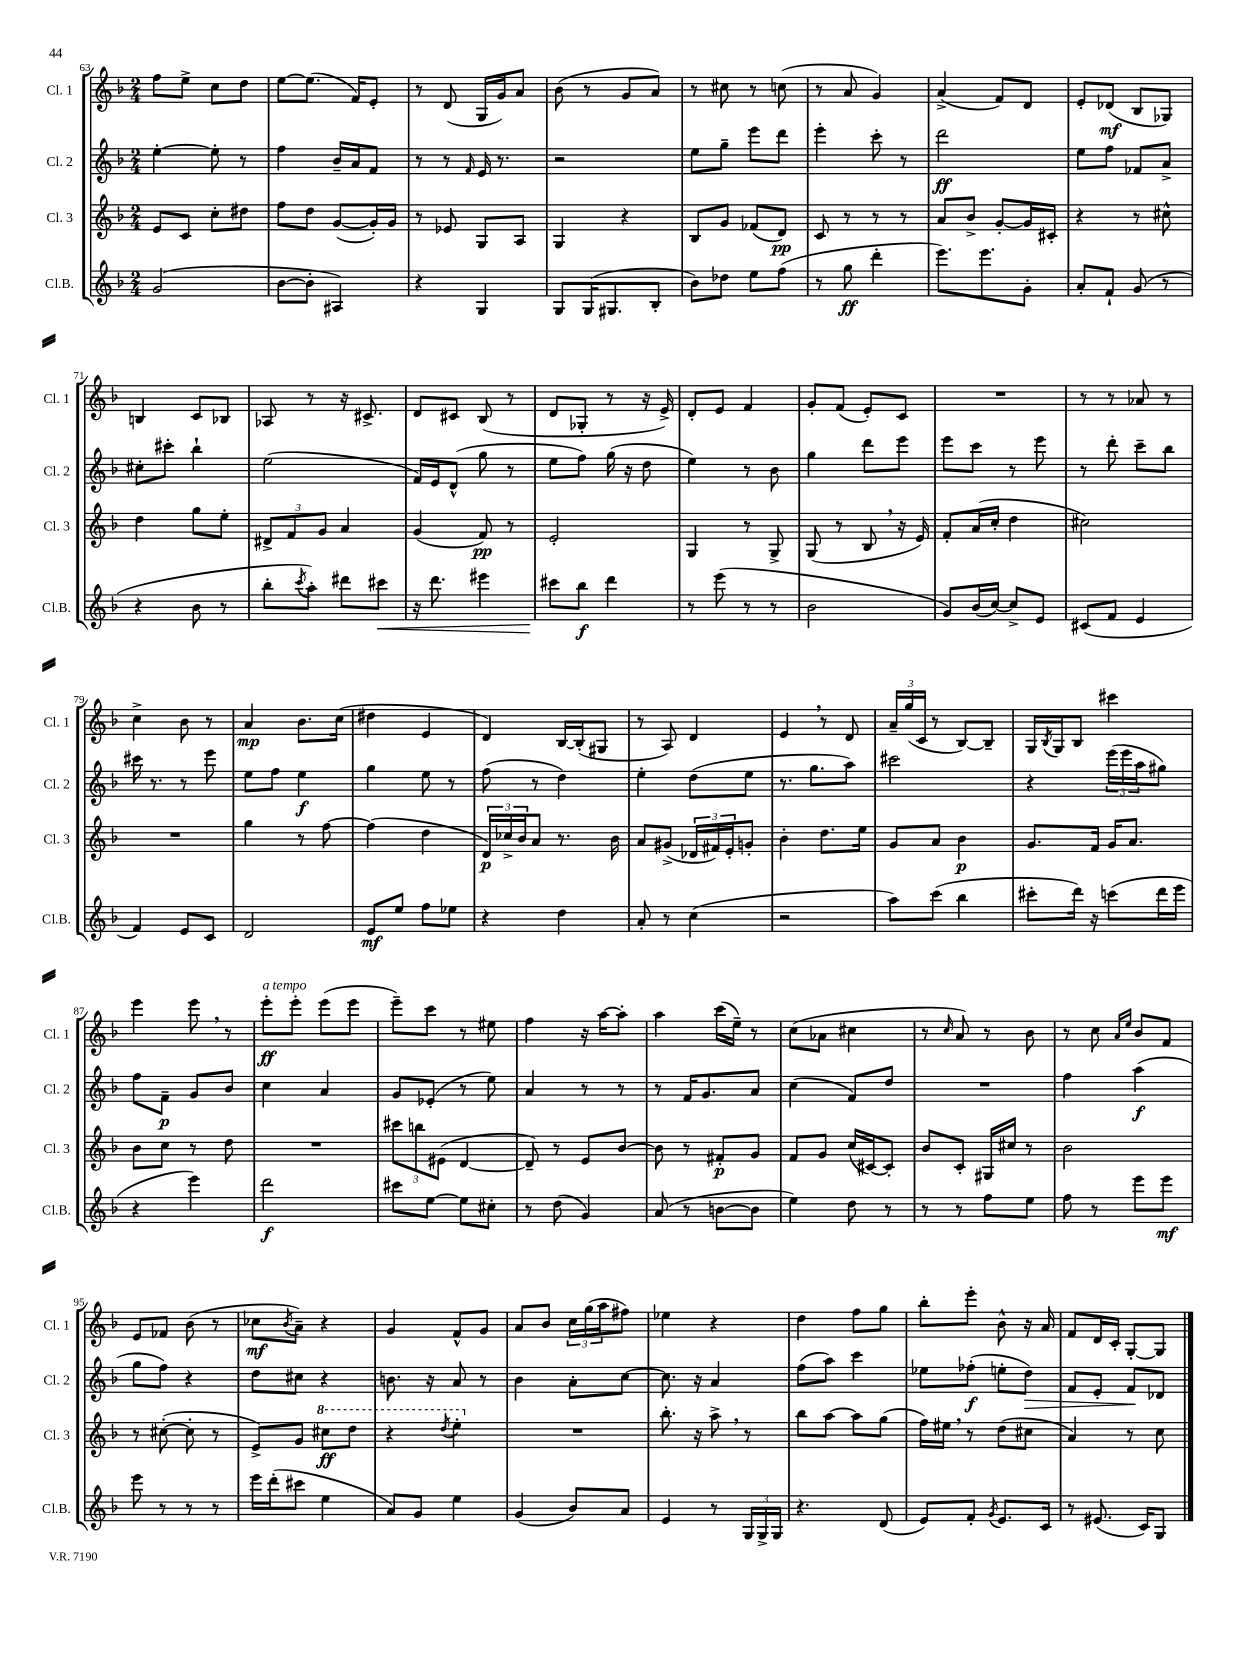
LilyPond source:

<<
\new StaffGroup <<
\new Staff = "s0" \with { instrumentName = "Cl. 1" shortInstrumentName = "Cl. 1" } {
    \clef treble \key f \major \numericTimeSignature \time 2/4
    f''8 e''8-> c''8 d''8 |
    e''8~ e''8.( f'16) e'8-. |
    r8 d'8( g16 g'16) a'8 |
    bes'8( r8 g'8 a'8) |
    r8 cis''8 r8 c''8( |
    r8 a'8 g'4) |
    a'4->( f'8) d'8 |
    e'8-. des'8\mf( bes8 ges8) |
    b4 c'8 bes8 |
    aes8 r8 r16 cis'8.-> |
    d'8 cis'8 bes8( r8 |
    d'8 ges8-. r8 r16 e'16->) |
    d'8-. e'8 f'4 |
    g'8-. f'8( e'8-.) c'8 |
    R2 |
    r8 r8 aes'8 r8 |
    c''4-> bes'8 r8 |
    a'4\mp bes'8. c''16( |
    dis''4 e'4 |
    d'4) bes16~ bes16-.( gis8 |
    r8 a8) d'4 |
    e'4 \breathe r8 d'8 |
    \tuplet 3/2 { a'16-- g''16( c'16 } r8 bes8~) bes8-- |
    g16 \acciaccatura { bes8 } g16 bes8 cis'''4 |
    e'''4 e'''8 \breathe r8 |
    e'''8-.\ff^\markup { \italic "a tempo" } e'''8-. e'''8( e'''8 |
    e'''8--) c'''8 r8 eis''8 |
    f''4 r16 a''16~ a''8-. |
    a''4 c'''16( e''16--) r8 |
    c''8( aes'8 cis''4 |
    r8 \grace { c''16 } a'8) r8 bes'8 |
    r8 c''8 \grace { a'16 e''16 } bes'8 f'8 |
    e'8 fes'8 bes'8( r8 |
    ces''8\mf \acciaccatura { bes'8 } a'8--) r4 |
    g'4 f'8-^ g'8 |
    a'8 bes'8 \tuplet 3/2 { c''16 g''16( a''16 } fis''8) |
    ees''4 r4 |
    d''4 f''8 g''8 |
    bes''8-. e'''8-. bes'8-^ r16 a'16 |
    f'8 d'16 c'16-. g8~-. g8 \bar "|." |
}
\new Staff = "s1" \with { instrumentName = "Cl. 2" shortInstrumentName = "Cl. 2" } {
    \clef treble \key f \major \numericTimeSignature \time 2/4
    e''4~-. e''8-. r8 |
    f''4 bes'16-- a'16 f'8 |
    r8 r8 \grace { f'16 } e'16 r8. |
    r2 |
    e''8 g''8-- e'''8 d'''8 |
    e'''4-. c'''8-. r8 |
    d'''2\ff |
    e''8 f''8 fes'8 a'8-> |
    cis''8-. cis'''8-. bes''4-! |
    e''2( |
    f'16) e'16 d'8-^( g''8 r8 |
    e''8 f''8) g''16( r16 d''8 |
    e''4) r8 bes'8 |
    g''4 d'''8 e'''8 |
    e'''8 c'''8 r8 e'''8 |
    r8 d'''8-. c'''8-- bes''8 |
    cis'''16 r8. r8 e'''8 |
    e''8 f''8 e''4\f |
    g''4 e''8 r8 |
    f''8( r8 d''4) |
    e''4-. d''8( e''8 |
    r8. g''8. a''8) |
    cis'''2 |
    r4 \tuplet 3/2 { e'''16( e'''16 a''16 } gis''8) |
    f''8 f'8--\p g'8 bes'8 |
    c''4 a'4 |
    g'8 ees'8-.( r8 e''8) |
    a'4 r8 r8 |
    r8 f'16 g'8. a'8 |
    c''4( f'8) d''8 |
    R2 |
    f''4 a''4\f( |
    g''8 f''8) r4 |
    d''8 cis''8 r4 |
    b'8. r16 a'8 r8 |
    bes'4 a'8-. c''8~ |
    c''8. r16 a'4 |
    f''8( a''8) c'''4 |
    ees''8 fes''8-.\f( e''8-. d''8\>) |
    f'8 e'8-. f'8\! des'8 \bar "|." |
}
\new Staff = "s2" \with { instrumentName = "Cl. 3" shortInstrumentName = "Cl. 3" } {
    \clef treble \key f \major \numericTimeSignature \time 2/4
    e'8 c'8 c''8-. dis''8 |
    f''8 d''8 g'8~( g'16-.) g'16 |
    r8 ees'8 g8 a8 |
    g4 r4 |
    bes8 g'8 fes'8( d'8\pp) |
    c'8 r8 r8 r8 |
    a'8 bes'8-> g'8~-. g'16 cis'16-. |
    r4 r8 cis''8-^ |
    d''4 g''8 e''8-. |
    \tuplet 3/2 { dis'8-> f'8 g'8 } a'4 |
    g'4( f'8\pp) r8 |
    e'2-. |
    g4 r8 g8-> |
    g8( r8 bes8 \breathe r16 e'16) |
    f'8-. a'16( c''16-. d''4 |
    cis''2) |
    R2 |
    g''4 r8 f''8~ |
    f''4( d''4 |
    \tuplet 3/2 { d'16\p) ces''16-> bes'16 } a'8 r8. bes'16 |
    a'8 gis'8->( \tuplet 3/2 { des'16 fis'16) e'16-. } g'8-. |
    bes'4-. d''8. e''16 |
    g'8 a'8 bes'4\p |
    g'8. f'16 g'16 a'8. |
    bes'8 c''8 r8 d''8 |
    R2 |
    \tuplet 3/2 { cis'''8 b''8 eis'8( } d'4~ |
    d'8--) r8 e'8 bes'8~ |
    bes'8 r8 fis'8-.\p g'8 |
    f'8 g'8 c''16( cis'16~) cis'8-. |
    bes'8 c'8-. gis16 cis''16 r8 |
    bes'2 |
    r8 cis''8~-.( cis''8-. r8 |
    e'8->) g'8 \ottava #1 cis'''8\ff d'''8 |
    r4 \acciaccatura { d'''8 } e'''4-. \ottava #0 |
    R2 |
    bes''8.-. r16 a''8-> \breathe r8 |
    bes''8 a''8~ a''8 g''8( |
    f''16) eis''16 \breathe r8 d''8( cis''8 |
    a'4) r8 c''8 \bar "|." |
}
\new Staff = "s3" \with { instrumentName = "Cl.B." shortInstrumentName = "Cl.B." } {
    \clef treble \key f \major \numericTimeSignature \time 2/4
    g'2( |
    bes'8~ bes'8-. ais4) |
    r4 g4 |
    g8 g16( gis8. bes8-. |
    bes'8) des''8 e''8 f''8( |
    r8 g''8\ff d'''4-. |
    e'''8.) e'''8. g'8-. |
    a'8-. f'8-! g'8( r8 |
    r4 bes'8 r8 |
    bes''8-. \acciaccatura { c'''8 } a''8-.) dis'''8 cis'''8\< |
    r16 d'''8. eis'''4 |
    cis'''8\! bes''8\f d'''4 |
    r8 e'''8( r8 r8 |
    bes'2 |
    g'8) bes'16( c''16~) c''8-> e'8 |
    cis'8( f'8 e'4 |
    f'4) e'8 c'8 |
    d'2 |
    e'8\mf e''8 f''8 ees''8 |
    r4 d''4 |
    a'8-. r8 c''4( |
    r2 |
    a''8) c'''8( bes''4 |
    cis'''8-. d'''16) r16 c'''8( d'''16 e'''16 |
    r4 e'''4) |
    d'''2\f |
    cis'''8 e''8~ e''8 cis''8-. |
    r8 d''8( g'4) |
    a'8( r8 b'8~ b'8 |
    e''4) d''8 r8 |
    r8 r8 f''8 e''8 |
    f''8 r8 e'''8 e'''8\mf |
    e'''8 r8 r8 r8 |
    e'''16 d'''16-.( cis'''8 e''4 |
    a'8) g'8 e''4 |
    g'4( bes'8) a'8 |
    e'4 r8 \tuplet 3/2 { g16 g16-> g16 } |
    r4. d'8( |
    e'8) f'8-. \acciaccatura { g'8 } e'8. c'16 |
    r8 eis'8.( c'16) g8 \bar "|." |
}
>>
>>
\layout { \context { \Score currentBarNumber = #63 } }
